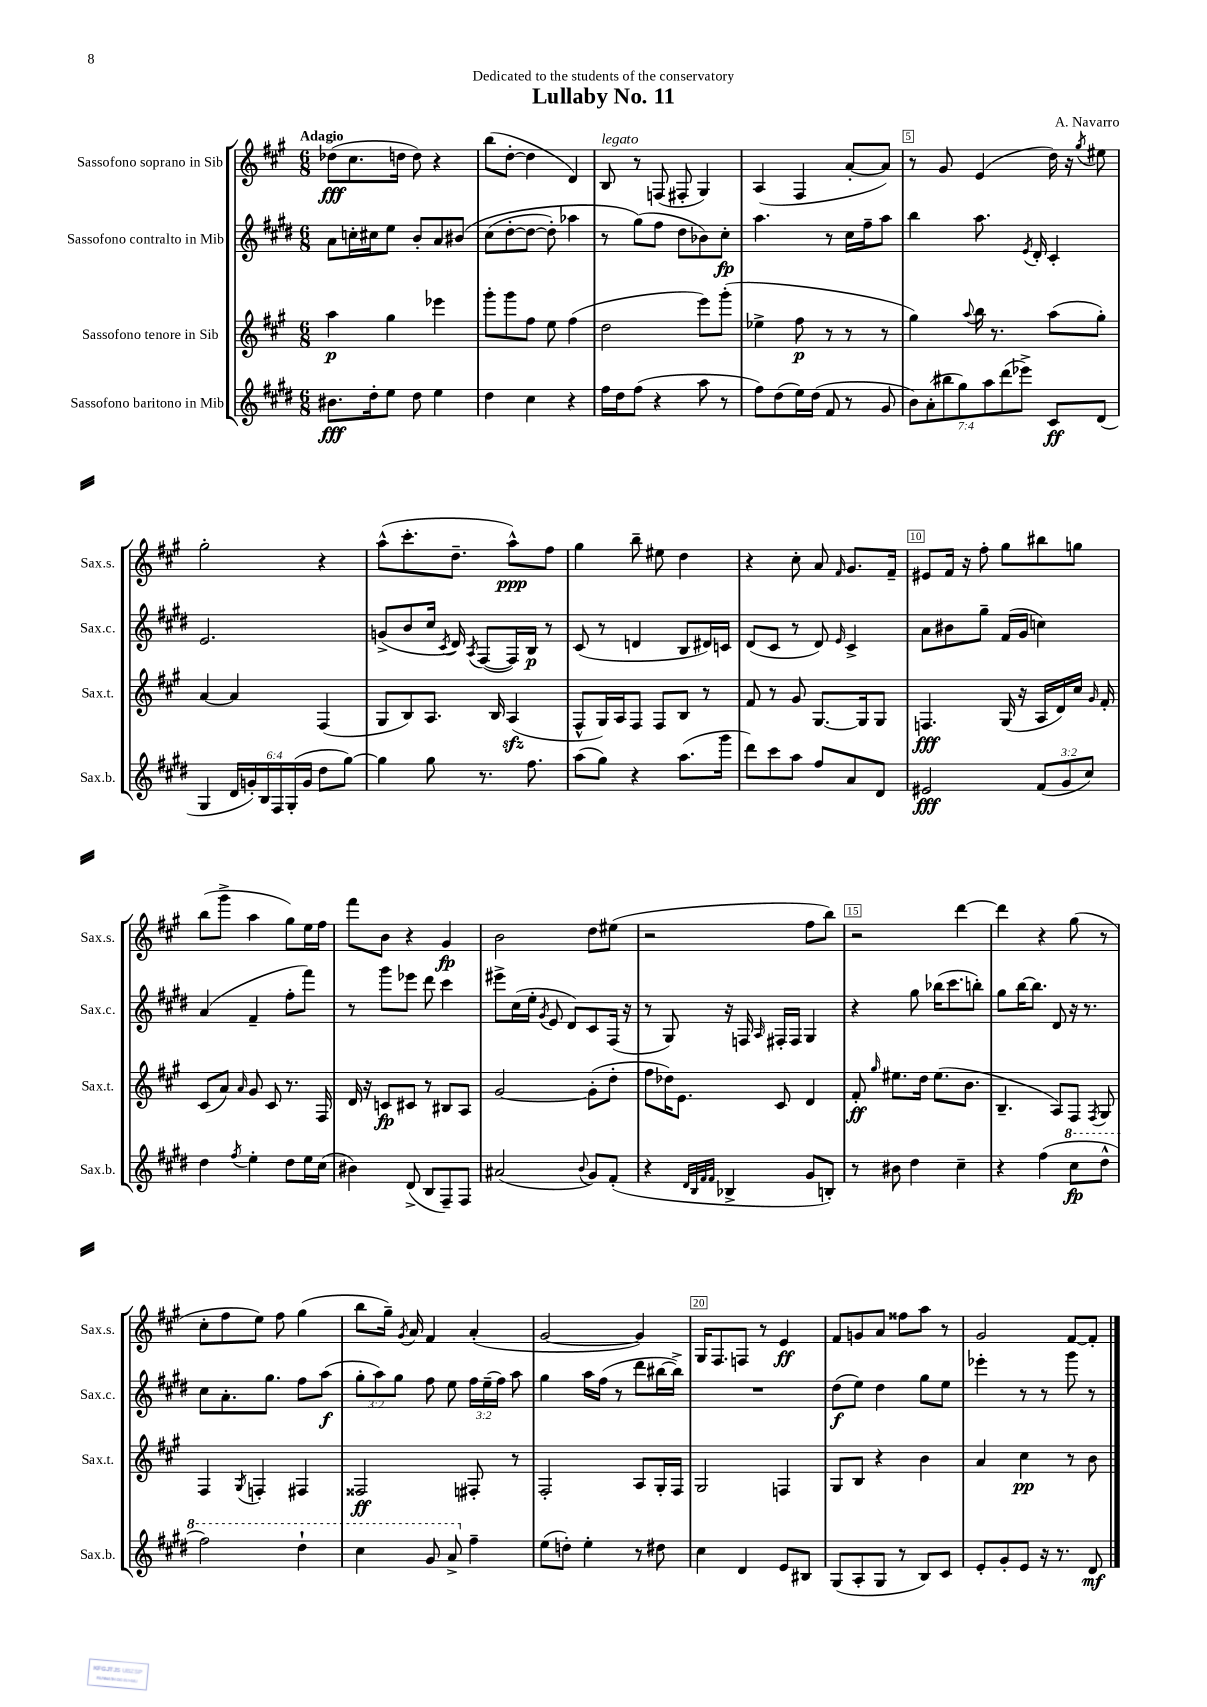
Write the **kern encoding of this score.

**kern	**dynam	**kern	**dynam	**kern	**dynam	**kern	**dynam
*part4	*part4	*part3	*part3	*part2	*part2	*part1	*part1
*staff4	*staff4	*staff3	*staff3	*staff2	*staff2	*staff1	*staff1
*I"Sassofono baritono in Mib	*	*I"Sassofono tenore in Sib	*	*I"Sassofono contralto in Mib	*	*I"Sassofono soprano in Sib	*
*I'Sax.b.	*	*I'Sax.t.	*	*I'Sax.c.	*	*I'Sax.s.	*
*clefG2	*	*clefG2	*	*clefG2	*	*clefG2	*
*k[f#c#g#d#]	*	*k[f#c#g#]	*	*k[f#c#g#d#]	*	*k[f#c#g#]	*
*M6/8	*	*M6/8	*	*M6/8	*	*M6/8	*
=1	=1	=1	=1	=1	=1	=1	=1
!	!	!	!	!	!	!LO:TX:a:B:t=Adagio	!
8.b#X\L	fff	4aa\	p	8a\L	.	(8dd-X\L	fff
.	.	.	.	16ccn'\L	.	8.cc#\	.
16dd#'\k	.	.	.	16cc#X\J	.	.	.
8ee\J	.	4gg#\	.	8ee\J	.	.	.
.	.	.	.	.	.	16ddn\Jk	.
8dd#\	.	.	.	8b'/L	.	8dd\)	.
4ee\	.	4eee-X\	.	8a/	.	4r	.
.	.	.	.	(8b#X/J	.	.	.
=2	=2	=2	=2	=2	=2	=2	=2
4dd#\	.	8ggg#'\L	.	(8cc#\L	.	(8bb\L	.
.	.	8ggg#\	.	[8dd#'\	.	[8dd'\J	.
4cc#\	.	8ff#\J	.	8dd#\J_	.	4dd\]	.
.	.	8ee\	.	8dd#'\])	.	.	.
4r	.	(4ff#\	.	4aa-X\	.	4d/)	.
=3	=3	=3	=3	=3	=3	=3	=3
!	!	!	!	!	!	!LO:TX:a:i:t=legato	!
16ff#\LL	.	2dd\	.	8r	.	8B/	.
16dd#\J	.	.	.	.	.	.	.
(8ff#\J	.	.	.	(8gg#\L)	.	8r	.
4r	.	.	.	8ff#\J	.	(8Fn/	.
.	.	.	.	8dd#\L	.	8F#X'/	.
8aa\	.	8eee\L)	.	8b-X\)	.	4G#/)	.
8r	.	(8ggg#'\J	.	8cc#'\J	fp	.	.
=4	=4	=4	=4	=4	=4	=4	=4
8ff#\L)	.	4ee-X^\	.	4.aa\	.	(4A/	.
(8dd#\	.	.	.	.	.	.	.
16ee\L)	.	8ff#\	p	.	.	4F#/	.
(16dd#\JJ	.	.	.	.	.	.	.
8f#/	.	8r	.	8r	.	.	.
8r	.	8r	.	16cc#\LL	.	[8a'/L	.
.	.	.	.	16ff#~\J	.	.	.
8g#/	.	8r	.	8aa\J	.	8a/J])	.
=5	=5	=5	=5	=5	=5	=5	=5
14b\L)	.	4gg#\)	.	4bb\	.	8r	.
(14a'\	.	.	.	.	.	.	.
.	.	.	.	.	.	8g#/	.
14bb#X\	.	.	.	.	.	.	.
14gg#\)	.	.	.	.	.	.	.
.	.	8qqaa/	.	.	.	.	.
.	.	16bb\	.	8.aa\	.	(4e/	.
14aa\	.	.	.	.	.	.	.
.	.	8.r	.	.	.	.	.
(14ddd#\	.	.	.	.	.	.	.
14eee-X^\J)	.	.	.	.	.	.	.
.	.	.	.	8qe/	.	.	.
.	.	.	.	16d#'/	.	.	.
8c#/L	ff	(8aa\L	.	4c#'/	.	16dd\)	.
.	.	.	.	.	.	16r	.
.	.	.	.	.	.	8qgg#/	.
(8d#/J	.	8gg#'\J)	.	.	.	8ee#X\	.
!!LO:LB:g=z
=6	=6	=6	=6	=6	=6	=6	=6
4G#/	.	[4a/	.	2.e/	.	2gg#'\	.
24d#/LL	.	4a/]	.	.	.	.	.
24gn'/)	.	.	.	.	.	.	.
24B/	.	.	.	.	.	.	.
24F#/	.	.	.	.	.	.	.
(24G#'/	.	.	.	.	.	.	.
24g/JJ	.	.	.	.	.	.	.
8dd#\L	.	(4F#/	.	.	.	4r	.
[8gg#\J)	.	.	.	.	.	.	.
=7	=7	=7	=7	=7	=7	=7	=7
4gg#\]	.	8G#/L	.	(8gn^/L	.	(8aa^^\L	.
.	.	8B/)	.	8b/	.	8.ccc#'\	.
8gg#\	.	8.A/J	.	16cc#/Jk	.	.	.
.	.	.	.	8qc#/	.	.	.
.	.	.	.	16d#/)	.	8.dd~\J	.
.	.	.	.	8qA/	.	.	.
8.r	.	.	.	([8F#/L	.	.	.
.	.	16B/	.	.	.	.	.
.	.	(4Azz/	.	16F#/L])	.	8aa^^\L)	ppp
8.ff#\	.	.	.	16B/JJ	p	.	.
.	.	.	.	8r	.	8ff#\J	.
=8	=8	=8	=8	=8	=8	=8	=8
(8aa\L	.	8F#^^/L	.	(8c#/	.	4gg#\	.
8gg#\J)	.	16G#/L)	.	8r	.	.	.
.	.	16A/J	.	.	.	.	.
4r	.	8F#/J	.	4dn/	.	8bb~\	.
.	.	8F#/L	.	.	.	8ee#X\	.
(8.aa\L	.	8B/J	.	8B/L	.	4dd\	.
.	.	8r	.	16d#X/L)	.	.	.
16ggg#\Jk	.	.	.	16cn/JJ	.	.	.
=9	=9	=9	=9	=9	=9	=9	=9
8ddd#\L)	.	8f#/	.	(8d#/L	.	4r	.
8ccc#\	.	8r	.	8c#/J	.	.	.
8aa\J	.	8g#/	.	8r	.	8cc#'\	.
8ff#/L	.	[8.G#/L	.	8d#/)	.	8a/	.
.	.	.	.	16qqe/	.	16qqf#/	.
8a/	.	.	.	4c#^/	.	8.g#/L	.
.	.	16G#/k]	.	.	.	.	.
8d#/J	.	8G#/J	.	.	.	.	.
.	.	.	.	.	.	16f#~/Jk	.
=10	=10	=10	=10	=10	=10	=10	=10
2e#X/	fff	4.Fn/	fff	8a\L	.	8e#X/L	.
.	.	.	.	8b#X\	.	16f#/Jk	.
.	.	.	.	.	.	16r	.
.	.	.	.	8gg#~\J	.	8ff#'\	.
.	.	(16G#/	.	(16f#/LL	.	8gg#\L	.
.	.	16r	.	16g#/JJ	.	.	.
(12f#/L	.	16A/LL	.	4ccn\)	.	8bb#X\	.
.	.	16d/)	.	.	.	.	.
12g#/	.	.	.	.	.	.	.
.	.	16cc#/JJ	.	.	.	8ggn\J	.
12cc#/J)	.	.	.	.	.	.	.
.	.	16qqg#/	.	.	.	.	.
.	.	16f#'/	.	.	.	.	.
!!LO:LB:g=z
=11	=11	=11	=11	=11	=11	=11	=11
4dd#\	.	(8c#/L	.	(4a/	.	(8bb\L	.
.	.	8a/J)	.	.	.	8ggg#^\J	.
8qff#/	.	16qqa/	.	.	.	.	.
4ee'\	.	8g#/	.	4f#~/	.	4aa\	.
.	.	8c#/	.	.	.	.	.
8dd#\L	.	8.r	.	8ff#'\L	.	8gg#\L)	.
16ee\L	.	.	.	8fff#\J)	.	16ee\L	.
(16cc#\JJ	.	16F#/	.	.	.	16ff#\JJ	.
=12	=12	=12	=12	=12	=12	=12	=12
4b#X\)	.	16d/	.	8r	.	8fff#\L	.
.	.	16r	.	.	.	.	.
.	.	8cn/L	fp	8ggg#\L	.	8b\J	.
(8d#^/	.	8c#X/J	.	8eee-X\J	.	4r	.
8B/L	.	8r	.	8ddd#\	.	.	.
8F#~/)	.	8B#X/L	.	4ccc#\	.	4g#/	fp
8F#/J	.	8A/J	.	.	.	.	.
=13	=13	=13	=13	=13	=13	=13	=13
(2a#X/	.	[2g#/	.	8eee#X^\L	.	2b\	.
.	.	.	.	(16cc#\L	.	.	.
.	.	.	.	16ee'\JJ	.	.	.
.	.	.	.	8qg#/	.	.	.
.	.	.	.	8e/	.	.	.
.	.	.	.	8d#/L)	.	.	.
8qqb/	.	.	.	.	.	.	.
8g#/L)	.	(8g#'\L]	.	8c#/	.	8dd\L	.
(8f#'/J	.	8dd'\J	.	(16F#/Jk	.	(8ee#X\J	.
.	.	.	.	16r	.	.	.
=14	=14	=14	=14	=14	=14	=14	=14
4r	.	8ff#\L	.	8r	.	2r	.
.	.	16dd-X\K)	.	8G#/)	.	.	.
.	.	8.e\J	.	.	.	.	.
32qqd#/LLL	.	.	.	.	.	.	.
32qqB/	.	.	.	.	.	.	.
32qqf#/	.	.	.	.	.	.	.
32qqf#/JJJ	.	.	.	.	.	.	.
4B-X^/	.	.	.	16r	.	.	.
.	.	.	.	16Fn/	.	.	.
.	.	.	.	16qqA/	.	.	.
.	.	8c#/	.	16F#X'/LL	.	.	.
.	.	.	.	16F#/JJ	.	.	.
8g#/L	.	4d/	.	4G#/	.	8ff#\L	.
8Bn'/J)	.	.	.	.	.	8bb\J)	.
=15	=15	=15	=15	=15	=15	=15	=15
8r	.	8f#'/	ff	4r	.	2r	.
.	.	16qqgg#/	.	.	.	.	.
8b#X\	.	8.ee#X\L	.	.	.	.	.
4dd#\	.	.	.	8gg#\	.	.	.
.	.	16dd\Jk	.	.	.	.	.
.	.	(8.ee#\L	.	(16bb-X\KL	.	.	.
.	.	.	.	8.ccc#\	.	.	.
4cc#~\	.	.	.	.	.	[4ddd\	.
.	.	8.b\J	.	.	.	.	.
.	.	.	.	8bbn'\J)	.	.	.
=16	=16	=16	=16	=16	=16	=16	=16
4r	.	4.B~/	.	8gg#\L	.	4ddd\]	.
.	.	.	.	[16bb\K	.	.	.
.	.	.	.	8.bb\J]	.	.	.
(4ff#\	.	.	.	.	.	4r	.
.	.	8A/L)	.	8d#/	.	.	.
*8va	*	*	*	*	*	*	*
8ccc#\L	fp	8F#/J	.	16r	.	(8gg#\	.
.	.	.	.	8.r	.	.	.
.	.	8qF#/	.	.	.	.	.
8ddd#^^\J	.	8G#/	.	.	.	8r	.
!!LO:LB:g=z
=17	=17	=17	=17	=17	=17	=17	=17
2fff#\)	.	4F#/	.	8cc#\L	.	8cc#'\L	.
.	.	.	.	8.a'\	.	8ff#\	.
.	.	8qG#/	.	.	.	.	.
.	.	4Fn'/	.	.	.	8ee\J)	.
.	.	.	.	8.gg#\J	.	.	.
.	.	.	.	.	.	8ff#\	.
4ddd#`\	.	4F#X/	.	8ff#\L	.	(4gg#\	.
.	.	.	.	(8aa\J	f	.	.
=18	=18	=18	=18	=18	=18	=18	=18
4ccc#\	.	2F##X/	ff	12gg#'\L	.	8bb\L	.
.	.	.	.	12aa\)	.	.	.
.	.	.	.	.	.	16gg#~\Jk)	.
.	.	.	.	12gg#\J	.	.	.
.	.	.	.	.	.	8qg#/	.
.	.	.	.	.	.	16a/	.
8gg#/	.	.	.	8ff#\	.	4f#/	.
8aa^/	.	.	.	8ee\	.	.	.
*X8va	*	*	*	*	*	*	*
4ff#~\	.	8F#X'/	.	24ff#\LL	.	(4a'/	.
.	.	.	.	(24ee~\	.	.	.
.	.	.	.	24ff#\JJ)	.	.	.
.	.	8r	.	8aa\	.	.	.
=19	=19	=19	=19	=19	=19	=19	=19
(8ee\L	.	2F#'/	.	4gg#\	.	[2g#/	.
8ddn'\J)	.	.	.	.	.	.	.
4ee'\	.	.	.	16aa\LL	.	.	.
.	.	.	.	(16ff#\JJ	.	.	.
.	.	.	.	8r	.	.	.
8r	.	8A/L	.	8ddd#\L	.	4g#/])	.
8dd#X\	.	16G#'/L	.	[16bb#X\L	.	.	.
.	.	16F#/JJ	.	16bb#^\JJ])	.	.	.
=20	=20	=20	=20	=20	=20	=20	=20
4cc#\	.	2G#/	.	2.r	.	16G#/KL	.
.	.	.	.	.	.	8.F#/	.
4d#/	.	.	.	.	.	8Fn/J	.
.	.	.	.	.	.	8r	.
8e/L	.	4Fn/	.	.	.	4e/	ff
8B#X/J	.	.	.	.	.	.	.
=21	=21	=21	=21	=21	=21	=21	=21
(8G#/L	.	8G#/L	.	(8dd#\L	f	8f#/L	.
8A'/	.	8B/J	.	8ee\J)	.	8gn/	.
8G#/J	.	4r	.	4dd#\	.	8a/J	.
8r	.	.	.	.	.	8ff##X\L	.
8B/L)	.	4b\	.	8gg#\L	.	8aa\J	.
8c#/J	.	.	.	8ee\J	.	8r	.
=22	=22	=22	=22	=22	=22	=22	=22
8e'/L	.	4a/	.	4eee-X'\	.	2g#/	.
8g#'/	.	.	.	.	.	.	.
8e/J	.	4cc#\	pp	8r	.	.	.
16r	.	.	.	8r	.	.	.
8.r	.	.	.	.	.	.	.
.	.	8r	.	8ggg#\	.	[8f#/L	.
8d#/	mf	8b\	.	8r	.	8f#'/J]	.
==	==	==	==	==	==	==	==
*-	*-	*-	*-	*-	*-	*-	*-
